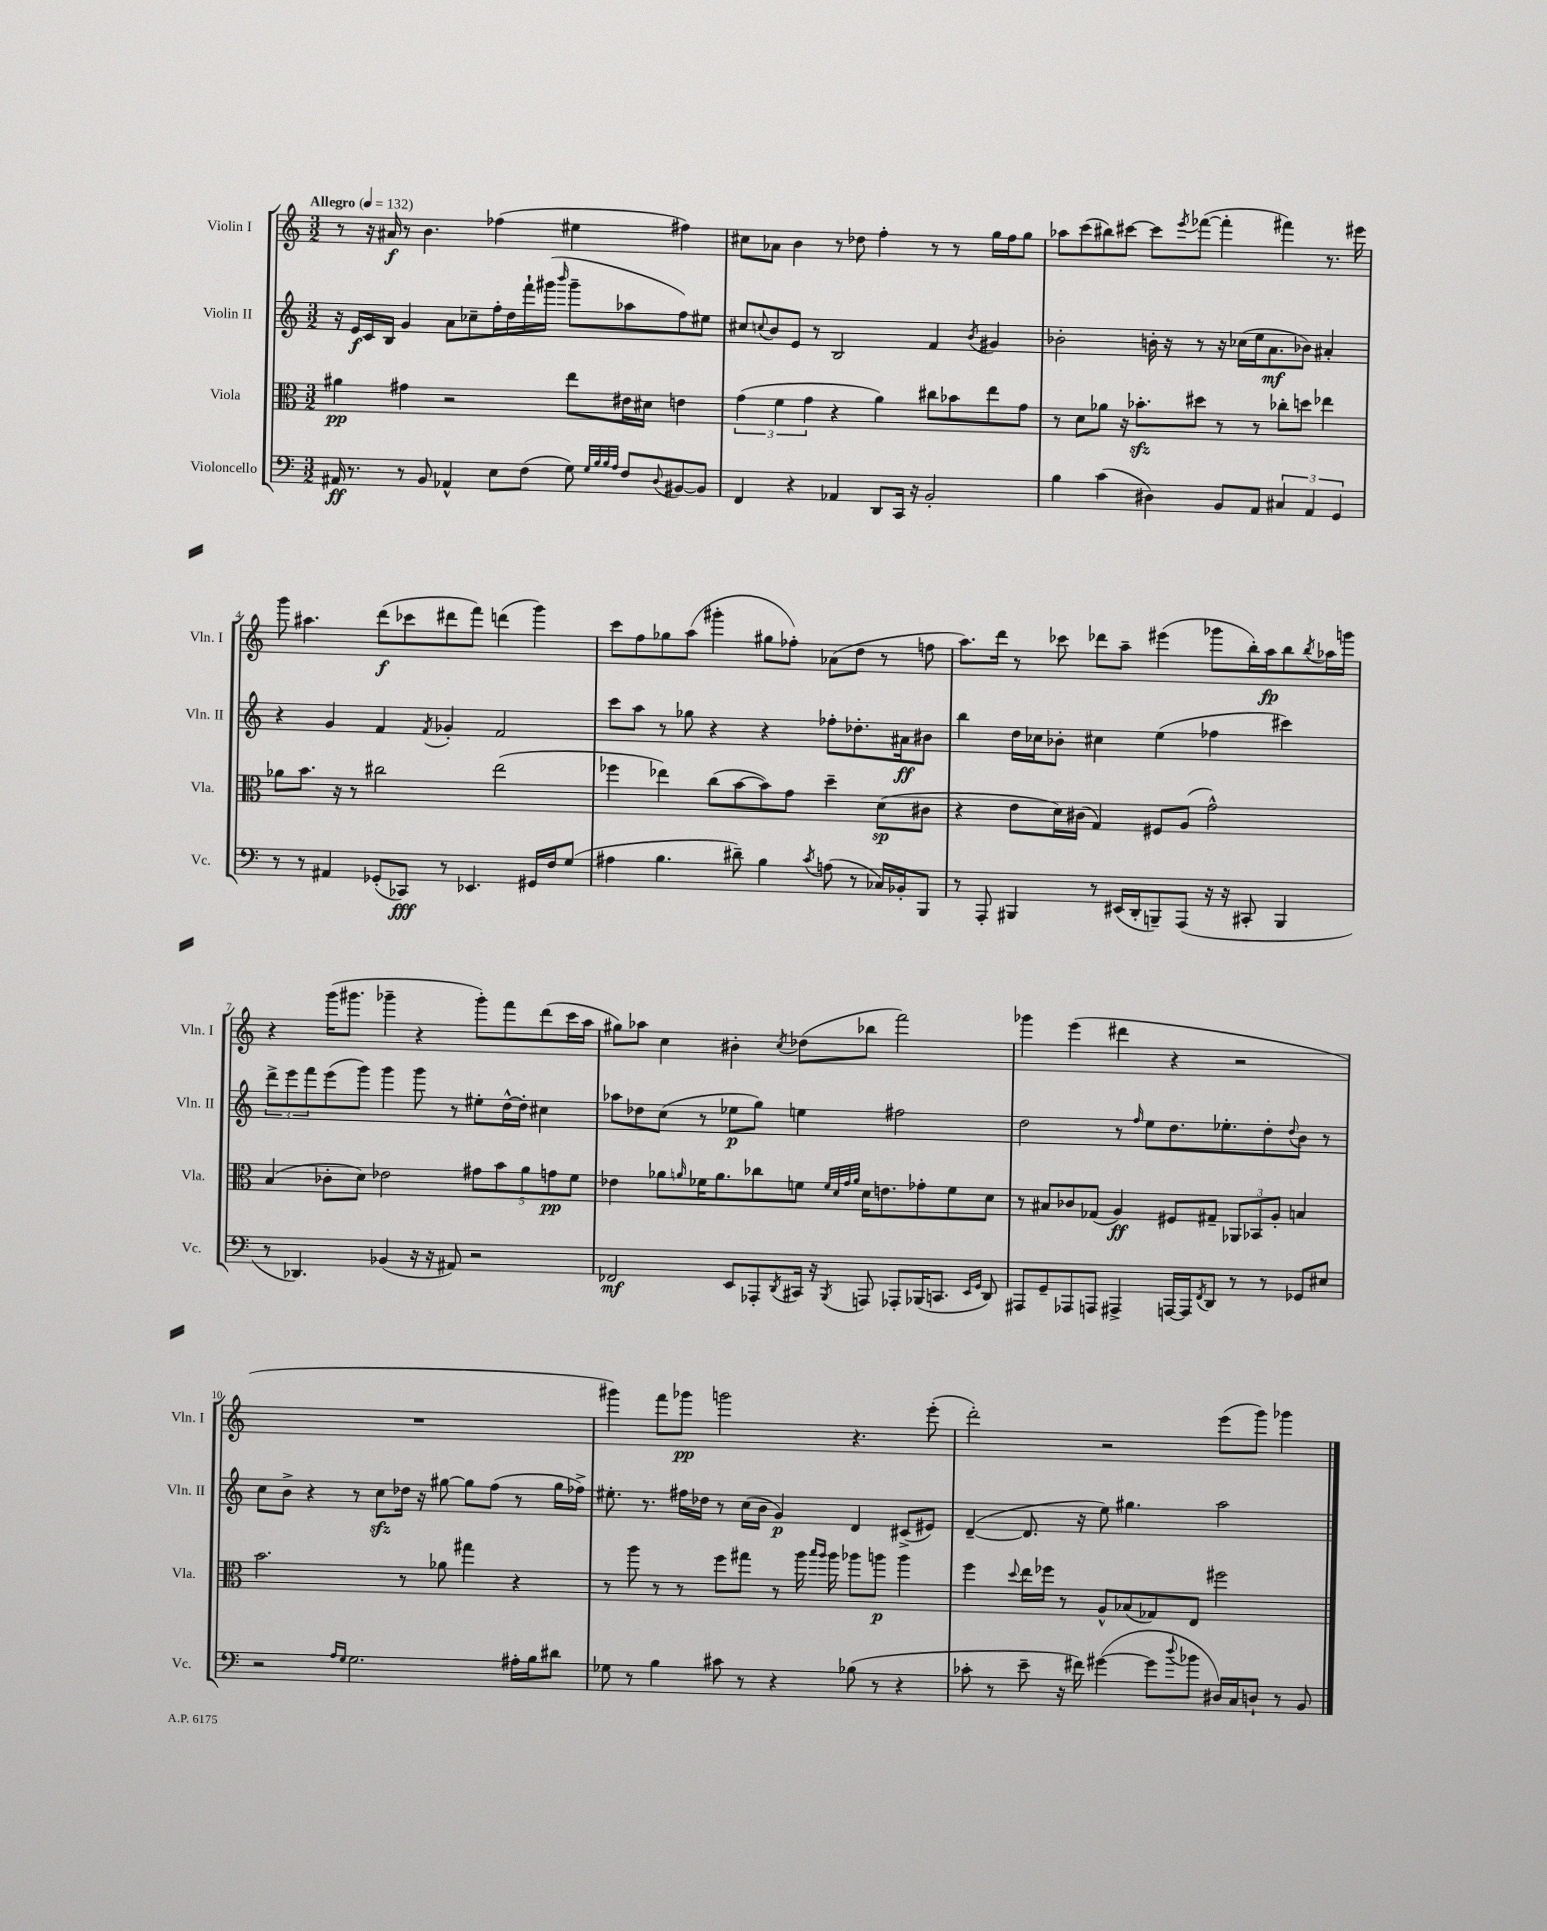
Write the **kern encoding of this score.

**kern	**dynam	**kern	**dynam	**kern	**dynam	**kern	**dynam
*part4	*part4	*part3	*part3	*part2	*part2	*part1	*part1
*staff4	*staff4	*staff3	*staff3	*staff2	*staff2	*staff1	*staff1
*I"Violoncello	*	*I"Viola	*	*I"Violin II	*	*I"Violin I	*
*I'Vc.	*	*I'Vla.	*	*I'Vln. II	*	*I'Vln. I	*
*clefF4	*	*clefC3	*	*clefG2	*	*clefG2	*
*k[]	*	*k[]	*	*k[]	*	*k[]	*
*M3/2	*	*M3/2	*	*M3/2	*	*M3/2	*
*MM132	*	*MM132	*	*MM132	*	*MM132	*
=1	=1	=1	=1	=1	=1	=1	=1
!	!	!	!	!	!	!LO:TX:a:B:t=Allegro	!
16AA#X/	ff	4a#X\	pp	16r	.	8r	.
8.r	.	.	.	16e/LL	f	.	.
.	.	.	.	16c/	.	16r	.
.	.	.	.	16B/JJ	.	16a#X/	f
8r	.	4g#X\	.	4g/	.	8r	.
8BB/	.	.	.	.	.	4.b\	.
4AA-X^^/	.	2r	.	8a\L	.	.	.
.	.	.	.	8cc-X~\	.	.	.
8E\L	.	.	.	16ff'\L	.	(4ff-X\	.
.	.	.	.	16dd\	.	.	.
(8F\J	.	.	.	16fff`\	.	.	.
.	.	.	.	(16ggg#X\JJ	.	.	.
.	.	.	.	16qqbbb/	.	.	.
8G\)	.	8ee\L	.	8ggg#~\L	.	4ee#X\	.
32qqG/LLL	.	.	.	.	.	.	.
32qqB/	.	.	.	.	.	.	.
32qqB/	.	.	.	.	.	.	.
32qqA/JJJ	.	.	.	.	.	.	.
8F/L	.	16e#X\L	.	8aa-X\	.	.	.
.	.	16d#X\JJ	.	.	.	.	.
8qqD/	.	.	.	.	.	.	.
[8BB#X/	.	4en\	.	8ff\)	.	4ff#X\)	.
8BB#/J]	.	.	.	8ee#X\J	.	.	.
=2	=2	=2	=2	=2	=2	=2	=2
4FF/	.	(6g\	.	8cc#X/L	.	8cc#X\L	.
.	.	.	.	8qqccn/	.	.	.
.	.	.	.	8b/	.	8a-X\J	.
.	.	6f\	.	.	.	.	.
4r	.	.	.	8e/J	.	4b\	.
.	.	6g\	.	.	.	.	.
.	.	.	.	8r	.	.	.
4AA-X/	.	4r	.	2B/	.	8r	.
.	.	.	.	.	.	8dd-X\	.
8DD/L	.	4a\)	.	.	.	4ff'\	.
16CC/Jk	.	.	.	.	.	.	.
16r	.	.	.	.	.	.	.
2BB'/	.	8cc#X\L	.	4f/	.	8r	.
.	.	8b-X\	.	.	.	8r	.
.	.	.	.	8qb/	.	.	.
.	.	8ee\	.	4g#X/	.	16gg\LL	.
.	.	.	.	.	.	16ff\J	.
.	.	8g\J	.	.	.	8gg\J	.
=3	=3	=3	=3	=3	=3	=3	=3
4B\	.	8r	.	2b-X'\	.	8aa-X\L	.
.	.	8d\L	.	.	.	(8ccc\	.
(4c\	.	8a-X\J	.	.	.	8bb#X\)	.
.	.	16r	.	.	.	[8ccc#X\J	.
.	.	8.b-Xzz'\L	.	.	.	.	.
4D#X\)	.	.	.	16bn'\	.	8ccc#\L]	.
.	.	.	.	16r	.	.	.
.	.	.	.	.	.	8qeee/	.
.	.	8dd#X\J	.	8r	.	([8fff-X\J	.
8BB/L	.	8r	.	16r	.	4fff-'\]	.
.	.	.	.	(16cc-X\LL	.	.	.
8AA/J	.	8r	.	16ee\J	.	.	.
.	.	.	.	8.a\	mf	.	.
6C#X/	.	8cc-X'\L	.	.	.	4fff#X\)	.
.	.	8ddn\J	.	8b-X\J)	.	.	.
6AA/	.	.	.	.	.	.	.
.	.	4ee-X\	.	4a#X'/	.	8.r	.
6GG/	.	.	.	.	.	.	.
.	.	.	.	.	.	16eee#X\	.
!!LO:LB:g=z
=4	=4	=4	=4	=4	=4	=4	=4
8r	.	8a-X\L	.	4r	.	8ggg\	.
8r	.	8.b\J	.	.	.	4.aa#X\	.
4AA#X/	.	.	.	4g/	.	.	.
.	.	16r	.	.	.	.	.
.	.	8r	.	.	.	.	.
(8GG-X'/L	.	2cc#X\	.	4f/	.	(8ddd\L	f
8CC-X/J)	fff	.	.	.	.	8ccc-X\	.
.	.	.	.	8qf/	.	.	.
8r	.	.	.	4g-X'/	.	8ddd#X\	.
4.EE-X/	.	.	.	.	.	8fff\J)	.
.	.	(2ee\	.	2f/	.	(4dddn\	.
16GG#X/LL	.	.	.	.	.	4ggg\)	.
16F/J	.	.	.	.	.	.	.
(8G/J	.	.	.	.	.	.	.
=5	=5	=5	=5	=5	=5	=5	=5
4A#X\	.	4ff-X\	.	8ccc\L	.	8ccc\L	.
.	.	.	.	8aa\J	.	8ff\	.
4.B\	.	4ee-X\)	.	8r	.	8gg-X\	.
.	.	.	.	8gg-X\	.	(8aa\J	.
.	.	(8cc\L	.	4r	.	4ggg#X'\	.
8d#X~\)	.	[8b\	.	.	.	.	.
4B\	.	8b\])	.	4r	.	8gg#X\L	.
.	.	8g\J	.	.	.	8ff-X'\J)	.
8qc/	.	.	.	.	.	.	.
(8An\	.	4dd~\	.	8ff-X'\L	.	(8a-X\L	.
8r	.	.	.	8.dd-X'\	.	8dd\J	.
16C-X/LL)	.	(8d\L	sp	.	.	8r	.
16BB-X'/J	.	.	.	16a#X\k	ff	.	.
8BBB/J	.	8c#X\J	.	8b#X\J	.	8ffn\	.
=6	=6	=6	=6	=6	=6	=6	=6
8r	.	4r	.	4bb\	.	8.aa\L)	.
8AAA'/	.	.	.	.	.	.	.
.	.	.	.	.	.	16ddd\Jk	.
4BBB#X/	.	8e\L	.	16dd\LL	.	8r	.
.	.	.	.	16cc-X\J	.	.	.
.	.	16d\L)	.	8b-X'\J	.	8ccc-X\	.
.	.	(16c#X\JJ	.	.	.	.	.
8r	.	4G/)	.	4cc#X\	.	8ddd-X\L	.
(16EE#X/LL	.	.	.	.	.	8aa~\J	.
16DD'/J	.	.	.	.	.	.	.
8BBBn~/)	.	8F#X/L	.	(4ee\	.	(4eee#X\	.
(8AAA/J	.	(8A/J	.	.	.	.	.
16r	.	2g^^\)	.	4ff-X\	.	8ggg-X\L	.
16r	.	.	.	.	.	.	.
8CC#X'/	.	.	.	.	.	16bb'\L)	.
.	.	.	.	.	.	16aa\J	fp
4BBB/	.	.	.	4ccc#X\)	.	8bb\	.
.	.	.	.	.	.	8qbb/	.
.	.	.	.	.	.	16aa-X\L	.
.	.	.	.	.	.	16gggn\JJ	.
!!LO:LB:g=z
=7	=7	=7	=7	=7	=7	=7	=7
8r	.	(4B/	.	12ddd^\L	.	4r	.
.	.	.	.	12eee\	.	.	.
4.DD-X/)	.	.	.	.	.	.	.
.	.	.	.	12fff\	.	.	.
.	.	8c-X'\L	.	(8eee\	.	(16ggg\KL	.
.	.	.	.	.	.	8.ggg#X\J	.
.	.	8d\J)	.	8ggg\J)	.	.	.
(4BB-X/	.	2e-X\	.	4ggg\	.	4ggg-X~\	.
16r	.	.	.	8ggg\	.	4r	.
16r	.	.	.	.	.	.	.
8AA#X/)	.	.	.	8r	.	.	.
2r	.	10g#X\L	.	8ee#X'\L	.	8ggg-'\L)	.
.	.	10b\	.	.	.	.	.
.	.	.	.	[16dd^^\L	.	8fff\	.
.	.	.	.	16dd'\JJ]	.	.	.
.	.	10a\	.	.	.	.	.
.	.	.	.	4cc#X\	.	(8ddd\	.
.	.	10gn\	pp	.	.	.	.
.	.	.	.	.	.	16ccc\L	.
.	.	10f\J	.	.	.	.	.
.	.	.	.	.	.	16aa\JJ	.
=8	=8	=8	=8	=8	=8	=8	=8
2FF-X/	mf	4e-X\	.	8aa-X\L	.	8gg#X\L)	.
.	.	.	.	8dd-X\	.	8aa-X\J	.
.	.	8a-X\L	.	(8cc\J	.	4cc\	.
.	.	16qqan/	.	.	.	.	.
.	.	16f-X\K	.	8r	.	.	.
.	.	8.a\	.	.	.	.	.
8EE/L	.	.	.	8ee-X\L	p	4b#X'\	.
8AAA-X'/	.	8cc-X\	.	8gg\J)	.	.	.
8qDD/	.	.	.	.	.	8qcc/	.
16CC#X/Jk	.	8fn\J	.	4een\	.	(8dd-X\L	.
16r	.	.	.	.	.	.	.
.	.	32qqf/LLL	.	.	.	.	.
.	.	32qqd/	.	.	.	.	.
.	.	32qqg/	.	.	.	.	.
8qBBB/	.	32qqa/JJJ	.	.	.	.	.
8AAAn/	.	16d\KL	.	.	.	8bb-X\J	.
.	.	8.en\	.	.	.	.	.
8AAA-X'/L	.	.	.	2ff#X\	.	2fff\)	.
(16BBB-X/K	.	8g-X'\	.	.	.	.	.
8.CCn/J	.	.	.	.	.	.	.
.	.	8f\	.	.	.	.	.
16qqEE/LL	.	.	.	.	.	.	.
16qqGG/JJ	.	.	.	.	.	.	.
8DD/)	.	8d\J	.	.	.	.	.
=9	=9	=9	=9	=9	=9	=9	=9
8AAA#X/L	.	8r	.	2dd\	.	4ggg-X\	.
8GG~/	.	8B#X/L	.	.	.	.	.
8AAA-X/	.	8c-X/	.	.	.	(4eee\	.
8AAAn/J	.	(8G-X/J	.	.	.	.	.
4AAA#X^/	.	4A/)	ff	8r	.	4ddd#X\	.
.	.	.	.	16qqff/	.	.	.
.	.	.	.	8ee\L	.	.	.
[16AAAn/LL	.	8F#X/L	.	8.dd\	.	4r	.
16AAA/J]	.	.	.	.	.	.	.
8qFF/	.	.	.	.	.	.	.
8DD/J	.	8G#X~/J	.	.	.	.	.
.	.	.	.	8.ee-X'\	.	.	.
8r	.	12AA-X/L	.	.	.	2r	.
.	.	12BB-X/	.	.	.	.	.
8r	.	.	.	8dd'\	.	.	.
.	.	12A'/J	.	.	.	.	.
.	.	.	.	8qqdd/	.	.	.
8GG-X/L	.	4Bn/	.	8b\J	.	.	.
8E#X/J	.	.	.	8r	.	.	.
!!LO:LB:g=z
=10	=10	=10	=10	=10	=10	=10	=10
2r	.	2.b\	.	8cc\L	.	1.r	.
.	.	.	.	8b^\J	.	.	.
.	.	.	.	4r	.	.	.
16qqA/LL	.	.	.	.	.	.	.
16qqG/JJ	.	.	.	.	.	.	.
2.G\	.	.	.	8r	.	.	.
.	.	.	.	8cczz\L	.	.	.
.	.	8r	.	16dd-X\Jk	.	.	.
.	.	.	.	16r	.	.	.
.	.	8a-X\	.	[8gg#X\	.	.	.
.	.	4gg#X\	.	8gg#\L]	.	.	.
.	.	.	.	(8ff\J	.	.	.
16A#X'\LL	.	4r	.	8r	.	.	.
16B\J	.	.	.	.	.	.	.
8d#X\J	.	.	.	16gg#\LL	.	.	.
.	.	.	.	16ff-X^\JJ)	.	.	.
=11	=11	=11	=11	=11	=11	=11	=11
8G-X\	.	8r	.	8.ee#X'\	.	4ggg#X\)	.
8r	.	8aa\	.	.	.	.	.
.	.	.	.	8.r	.	.	.
4B\	.	8r	.	.	.	8fff\L	.
.	.	8r	.	16ff#X\LL	.	8ggg-X\J	pp
.	.	.	.	16dd-X\JJ	.	.	.
8c#X\	.	8ff\L	.	8r	.	2gggn\	.
8r	.	8gg#X\J	.	(16cc\LL	.	.	.
.	.	.	.	16b\JJ	.	.	.
4r	.	8r	.	4g/)	p	.	.
.	.	16aa\	.	.	.	.	.
.	.	16qqbb/LL	.	.	.	.	.
.	.	16qqaa/JJ	.	.	.	.	.
.	.	16aa\	.	.	.	.	.
(8B-X\	.	8aa-X\L	.	4d/	.	4.r	.
8r	.	8aan\J	p	.	.	.	.
4r	.	4aa\	.	(8c#X^/L	.	.	.
.	.	.	.	8e#X/J)	.	(8eee'\	.
=12	=12	=12	=12	=12	=12	=12	=12
8c-X'\	.	4ff\	.	([4d~/	.	2ddd'\)	.
8r	.	.	.	.	.	.	.
.	.	8qqdd/	.	.	.	.	.
8e~\	.	16ee\LL	.	8.d/]	.	.	.
.	.	16ff-X\JJ	.	.	.	.	.
16r	.	8r	.	.	.	.	.
16f#X\)	.	.	.	16r	.	.	.
([4g#X\	.	8A^^/L	.	8ee\)	.	2r	.
.	.	(8B-X/	.	4.gg#X\	.	.	.
8g#\L]	.	8G-X/)	.	.	.	.	.
8qqdd/	.	.	.	.	.	.	.
8b-X\J	.	8E/J	.	.	.	.	.
16D#X/LL)	.	2ff#X\	.	2aa\	.	(8eee\L	.
16C/J	.	.	.	.	.	.	.
8Dn`/J	.	.	.	.	.	8ggg\J)	.
8r	.	.	.	.	.	4ggg-X\	.
8BB/	.	.	.	.	.	.	.
==	==	==	==	==	==	==	==
*-	*-	*-	*-	*-	*-	*-	*-
